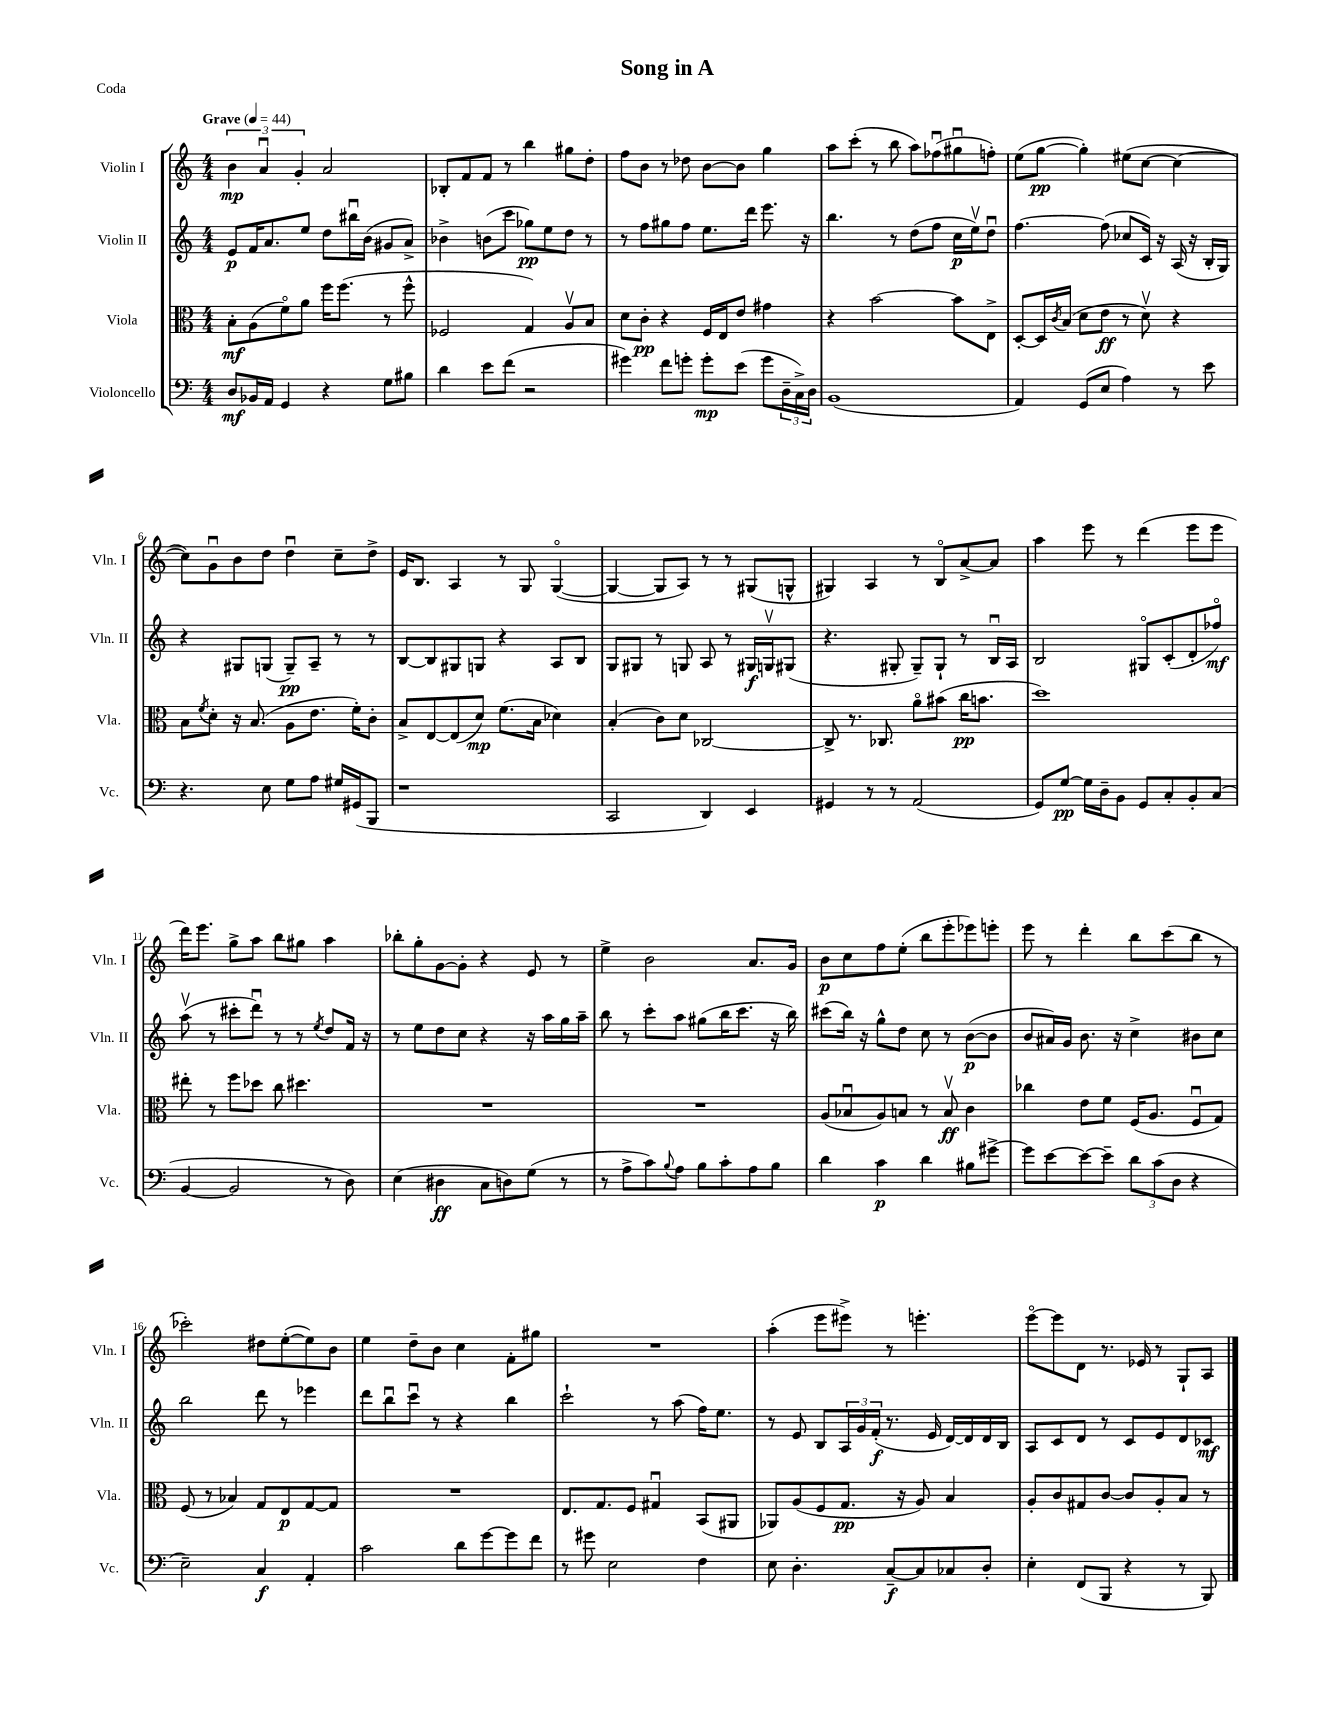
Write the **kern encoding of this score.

**kern	**dynam	**kern	**dynam	**kern	**dynam	**kern	**dynam
*part4	*part4	*part3	*part3	*part2	*part2	*part1	*part1
*staff4	*staff4	*staff3	*staff3	*staff2	*staff2	*staff1	*staff1
*I"Violoncello	*	*I"Viola	*	*I"Violin II	*	*I"Violin I	*
*I'Vc.	*	*I'Vla.	*	*I'Vln. II	*	*I'Vln. I	*
*clefF4	*	*clefC3	*	*clefG2	*	*clefG2	*
*k[]	*	*k[]	*	*k[]	*	*k[]	*
*M4/4	*	*M4/4	*	*M4/4	*	*M4/4	*
*MM44	*	*MM44	*	*MM44	*	*MM44	*
=1	=1	=1	=1	=1	=1	=1	=1
!	!	!	!	!	!	!LO:TX:a:B:t=Grave	!
8D/L	mf	8B'\L	mf	8e/L	p	6b\	mp
16BB-X/L	.	(8A\	.	16f/K	.	.	.
.	.	.	.	.	.	6au/	.
16AA/JJ	.	.	.	8.a/	.	.	.
4GG/	.	8f\)	.	.	.	.	.
.	.	.	.	.	.	6g'/	.
.	.	8a\J	.	8ee/J	.	.	.
4r	.	16ff\KL	.	8dd\L	.	2a/	.
.	.	(8.ff\J	.	.	.	.	.
.	.	.	.	16bb#Xu\L	.	.	.
.	.	.	.	(16b\JJ	.	.	.
8G\L	.	8r	.	8g#X/L	.	.	.
8B#X\J	.	8ff^^\	.	8a^/J)	.	.	.
=2	=2	=2	=2	=2	=2	=2	=2
4d\	.	2F-X/	.	4b-X^\	.	8B-X'/L	.
.	.	.	.	.	.	8f/	.
8e\L	.	.	.	(8bn\L	.	8f/J	.
(8f\J	.	.	.	8ccc\J	.	8r	.
2r	.	4G/)	.	8gg-X\L)	pp	4bb\	.
.	.	.	.	8ee\	.	.	.
.	.	8Av/L	.	8dd\J	.	8gg#X\L	.
.	.	8B/J	.	8r	.	8dd'\J	.
=3	=3	=3	=3	=3	=3	=3	=3
4g#X\)	.	8d\L	.	8r	.	8ff\L	.
.	.	8c'\J	pp	8ff\L	.	8b\J	.
8f\L	.	4r	.	8gg#X\	.	8r	.
8gn'\J	.	.	.	8ff\J	.	8dd-X\	.
8g'\L	mp	16F/LL	.	8.ee\L	.	[8b\L	.
.	.	16E/J	.	.	.	.	.
(8e\J	.	8e/J	.	.	.	8b\J]	.
.	.	.	.	16ddd\Jk	.	.	.
8g\L	.	4g#X\	.	8.eee\	.	4gg\	.
24D~\L	.	.	.	.	.	.	.
24C^\)	.	.	.	.	.	.	.
.	.	.	.	16r	.	.	.
24D\JJ	.	.	.	.	.	.	.
=4	=4	=4	=4	=4	=4	=4	=4
(1BB	.	4r	.	4.bb\	.	8aa\L	.
.	.	.	.	.	.	(8ccc'\J	.
.	.	[2b\	.	.	.	8r	.
.	.	.	.	8r	.	8bb\	.
.	.	.	.	(8dd\L	.	8aa\L)	.
.	.	.	.	8ff\J	.	(8ff-Xu\	.
.	.	8b\L]	.	16cc\LL	p	8gg#Xu\	.
.	.	.	.	16eev\J)	.	.	.
.	.	8E^\J	.	8ddu\J	.	8ffn'\J)	.
=5	=5	=5	=5	=5	=5	=5	=5
4AA/)	.	[8D'/L	.	[4.ff\	.	(8ee\L	.
.	.	16D/L]	.	.	.	[8gg\J	pp
.	.	8qc/	.	.	.	.	.
.	.	(16B/JJ	.	.	.	.	.
(8GG/L	.	8d\L	.	.	.	4gg'\])	.
8E/J	.	8e\J	ff	(8ff\]	.	.	.
4A\)	.	8r	.	8cc-X/L	.	(8ee#X\L	.
.	.	8dv\)	.	16c/Jk)	.	[8cc\J	.
.	.	.	.	16r	.	.	.
8r	.	4r	.	(16A/	.	4cc\_	.
.	.	.	.	16r	.	.	.
8e\	.	.	.	16B'/LL	.	.	.
.	.	.	.	16G/JJ)	.	.	.
!!LO:LB:g=z
=6	=6	=6	=6	=6	=6	=6	=6
4.r	.	8B\L	.	4r	.	8cc\L])	.
.	.	8qf/	.	.	.	.	.
.	.	8d'\J	.	.	.	8gu\	.
.	.	16r	.	8G#X/L	.	8b\	.
.	.	(8.B/	.	.	.	.	.
8E\	.	.	.	(8Gn/J	.	8dd\J	.
8G\L	.	8A\L	.	8G~/L)	pp	4ddu\	.
8A\J	.	8.e\J	.	8A~/J	.	.	.
16G#X/LL	.	.	.	8r	.	8cc~\L	.
(16GG#X/J	.	16f'\KL)	.	.	.	.	.
8BBB/J	.	8c'\J	.	8r	.	8dd^\J	.
=7	=7	=7	=7	=7	=7	=7	=7
1r	.	8B^/L	.	[8B/L	.	16e/KL	.
.	.	.	.	.	.	8.B/J	.
.	.	[8E/	.	8B/]	.	.	.
.	.	(8E/]	.	8G#X/	.	4A/	.
.	.	8d/J)	mp	8Gn/J	.	.	.
.	.	(8.f\L	.	4r	.	8r	.
.	.	.	.	.	.	8G/	.
.	.	16B\Jk	.	.	.	.	.
.	.	4d-X\)	.	8A/L	.	([4G/	.
.	.	.	.	8B/J	.	.	.
=8	=8	=8	=8	=8	=8	=8	=8
2CC/	.	(4B'/	.	8G/L	.	4G/_	.
.	.	.	.	8G#X/J	.	.	.
.	.	8c\L)	.	8r	.	8G/L]	.
.	.	8d\J	.	8Gn/	.	8A/J)	.
4DD/)	.	[2C-X/	.	8A/	.	8r	.
.	.	.	.	8r	.	8r	.
4EE/	.	.	.	16G#X/LL	f	(8G#X/L	.
.	.	.	.	16Gnv/J	.	.	.
.	.	.	.	(8G#X/J	.	8Gn^^/J	.
=9	=9	=9	=9	=9	=9	=9	=9
4GG#X/	.	8C-^/]	.	4.r	.	4G#X/)	.
.	.	8.r	.	.	.	.	.
8r	.	.	.	.	.	4A/	.
.	.	8.C-X/	.	.	.	.	.
8r	.	.	.	8G#X'/	.	.	.
(2AA/	.	8a\L	.	8G#~/L)	.	8r	.
.	.	(8b#X\J	.	8G#`/J	.	8B/L	.
.	.	16cc\KL	pp	8r	.	[8a^/	.
.	.	8.bn\J	.	.	.	.	.
.	.	.	.	16Bu/LL	.	8a/J]	.
.	.	.	.	16A/JJ	.	.	.
=10	=10	=10	=10	=10	=10	=10	=10
8GG/L)	.	1dd)	.	2B/	.	4aa\	.
[8G/J	pp	.	.	.	.	.	.
16G\LL]	.	.	.	.	.	8eee\	.
16D~\J	.	.	.	.	.	.	.
8BB\J	.	.	.	.	.	8r	.
8GG/L	.	.	.	8G#X/L	.	(4ddd\	.
8C'/	.	.	.	(8c'/	.	.	.
8BB'/	.	.	.	8d'/	.	8eee\L	.
(8C/J	.	.	.	8ff-X/J)	mf	8eee\J	.
!!LO:LB:g=z
=11	=11	=11	=11	=11	=11	=11	=11
[4BB/	.	8ee#X'\	.	(8aav\	.	16ddd\KL)	.
.	.	.	.	.	.	8.eee\J	.
.	.	8r	.	8r	.	.	.
2BB/]	.	8ff\L	.	8ccc#X'\L	.	8gg^\L	.
.	.	8dd-X\J	.	8dddu\J)	.	8aa\J	.
.	.	8cc\	.	8r	.	8bb\L	.
.	.	4.dd#X\	.	8r	.	8gg#X\J	.
.	.	.	.	8qee/	.	.	.
8r	.	.	.	8dd/L	.	4aa\	.
8D\)	.	.	.	16f/Jk	.	.	.
.	.	.	.	16r	.	.	.
=12	=12	=12	=12	=12	=12	=12	=12
(4E\	.	1r	.	8r	.	8bb-X'\L	.
.	.	.	.	8ee\L	.	8gg'\	.
4D#X\	ff	.	.	8dd\	.	[8g\	.
.	.	.	.	8cc\J	.	8g'\J]	.
8C\L	.	.	.	4r	.	4r	.
8Dn\)	.	.	.	.	.	.	.
(8G\J	.	.	.	16r	.	8e/	.
.	.	.	.	16aa\LL	.	.	.
8r	.	.	.	16gg\	.	8r	.
.	.	.	.	16aa~\JJ	.	.	.
=13	=13	=13	=13	=13	=13	=13	=13
8r	.	1r	.	8bb\	.	4ee^\	.
8A^\L	.	.	.	8r	.	.	.
8c\)	.	.	.	8ccc'\L	.	2b\	.
8qqB/	.	.	.	.	.	.	.
8A\J	.	.	.	8aa\J	.	.	.
8B\L	.	.	.	(8gg#X\L	.	.	.
8c'\	.	.	.	16bb\K	.	.	.
.	.	.	.	8.ccc\J	.	.	.
8A\	.	.	.	.	.	8.a/L	.
8B\J	.	.	.	16r	.	.	.
.	.	.	.	16bb\)	.	16g/Jk	.
=14	=14	=14	=14	=14	=14	=14	=14
4d\	.	(8A/L	.	(8ccc#X\L	.	8b\L	p
.	.	8B-Xu/	.	16bb\Jk)	.	8cc\	.
.	.	.	.	16r	.	.	.
4c\	p	8A/)	.	8gg^^\L	.	8ff\	.
.	.	8Bn/J	.	8dd\J	.	(8ee'\J	.
4d\	.	8r	.	8cc\	.	8bb\L	.
.	.	8Bv/	ff	8r	.	8eee'\	.
8B#X\L	.	4c\	.	([8b\L	p	8eee-X\)	.
[8g#X^\J	.	.	.	8b\J]	.	8eeen'\J	.
=15	=15	=15	=15	=15	=15	=15	=15
8g#\L]	.	4cc-X\	.	8b/L	.	8eee\	.
[8e\	.	.	.	16a#X/L)	.	8r	.
.	.	.	.	16g/JJ	.	.	.
8e\_	.	8e\L	.	8.b\	.	4ddd'\	.
8e~\J]	.	8f\J	.	.	.	.	.
.	.	.	.	16r	.	.	.
12d\L	.	(16F/KL	.	4cc^\	.	8bb\L	.
.	.	8.A/J	.	.	.	.	.
(12c\	.	.	.	.	.	.	.
.	.	.	.	.	.	(8ccc\	.
12D\J	.	.	.	.	.	.	.
4r	.	8Fu/L	.	8b#X\L	.	8bb\J	.
.	.	8G/J)	.	8cc\J	.	8r	.
!!LO:LB:g=z
=16	=16	=16	=16	=16	=16	=16	=16
2E~\)	.	(8F/	.	2bb\	.	2ccc-X'\)	.
.	.	8r	.	.	.	.	.
.	.	4B-X/)	.	.	.	.	.
4C/	f	8G/L	.	8ddd\	.	8dd#X\L	.
.	.	8E/	p	8r	.	([8ee'\	.
4AA'/	.	[8G/	.	4eee-X\	.	8ee\])	.
.	.	8G/J]	.	.	.	8b\J	.
=17	=17	=17	=17	=17	=17	=17	=17
2c\	.	1r	.	8ddd\L	.	4ee\	.
.	.	.	.	8bbu\	.	.	.
.	.	.	.	8cccu\J	.	8dd~\L	.
.	.	.	.	8r	.	8b\J	.
8d\L	.	.	.	4r	.	4cc\	.
[8g\	.	.	.	.	.	.	.
8g\]	.	.	.	4bb\	.	8f'\L	.
8f\J	.	.	.	.	.	8gg#X\J	.
=18	=18	=18	=18	=18	=18	=18	=18
8r	.	8.E/L	.	2ccc`\	.	1r	.
8g#X\	.	.	.	.	.	.	.
.	.	8.G/	.	.	.	.	.
2E\	.	.	.	.	.	.	.
.	.	8F/J	.	.	.	.	.
.	.	4G#Xu/	.	8r	.	.	.
.	.	.	.	(8aa\	.	.	.
4F\	.	(8BB/L	.	16ff\KL)	.	.	.
.	.	.	.	8.ee\J	.	.	.
.	.	8AA#X/J	.	.	.	.	.
=19	=19	=19	=19	=19	=19	=19	=19
8E\	.	8AA-X/L)	.	8r	.	(4aa'\	.
4.D'\	.	(8A/	.	8e/	.	.	.
.	.	8F/	.	8B/L	.	8eee\L	.
.	.	8.G/J	pp	24A/L	.	8eee#X^\J)	.
.	.	.	.	24g/	.	.	.
.	.	.	.	(24f'/JJ	f	.	.
[8C~/L	f	.	.	8.r	.	8r	.
.	.	16r	.	.	.	.	.
8C/]	.	8A/)	.	.	.	4.eeen'\	.
.	.	.	.	16e/	.	.	.
8C-X/	.	4B/	.	[16d/LL)	.	.	.
.	.	.	.	16d/]	.	.	.
8D'/J	.	.	.	16d/	.	.	.
.	.	.	.	16B/JJ	.	.	.
=20	=20	=20	=20	=20	=20	=20	=20
4E'\	.	8A'/L	.	8A/L	.	[8eee\L	.
.	.	8c/	.	8c/	.	8eee\]	.
(8FF/L	.	8G#X/	.	8d/J	.	8d\J	.
8BBB/J	.	[8c/J	.	8r	.	8.r	.
4r	.	8c/L]	.	8c/L	.	.	.
.	.	.	.	.	.	16e-X/	.
.	.	8A'/	.	8e/	.	8r	.
8r	.	8B/J	.	8d/	.	8G`/L	.
8BBB/)	.	8r	.	8c-X/J	mf	8A/J	.
==	==	==	==	==	==	==	==
*-	*-	*-	*-	*-	*-	*-	*-
